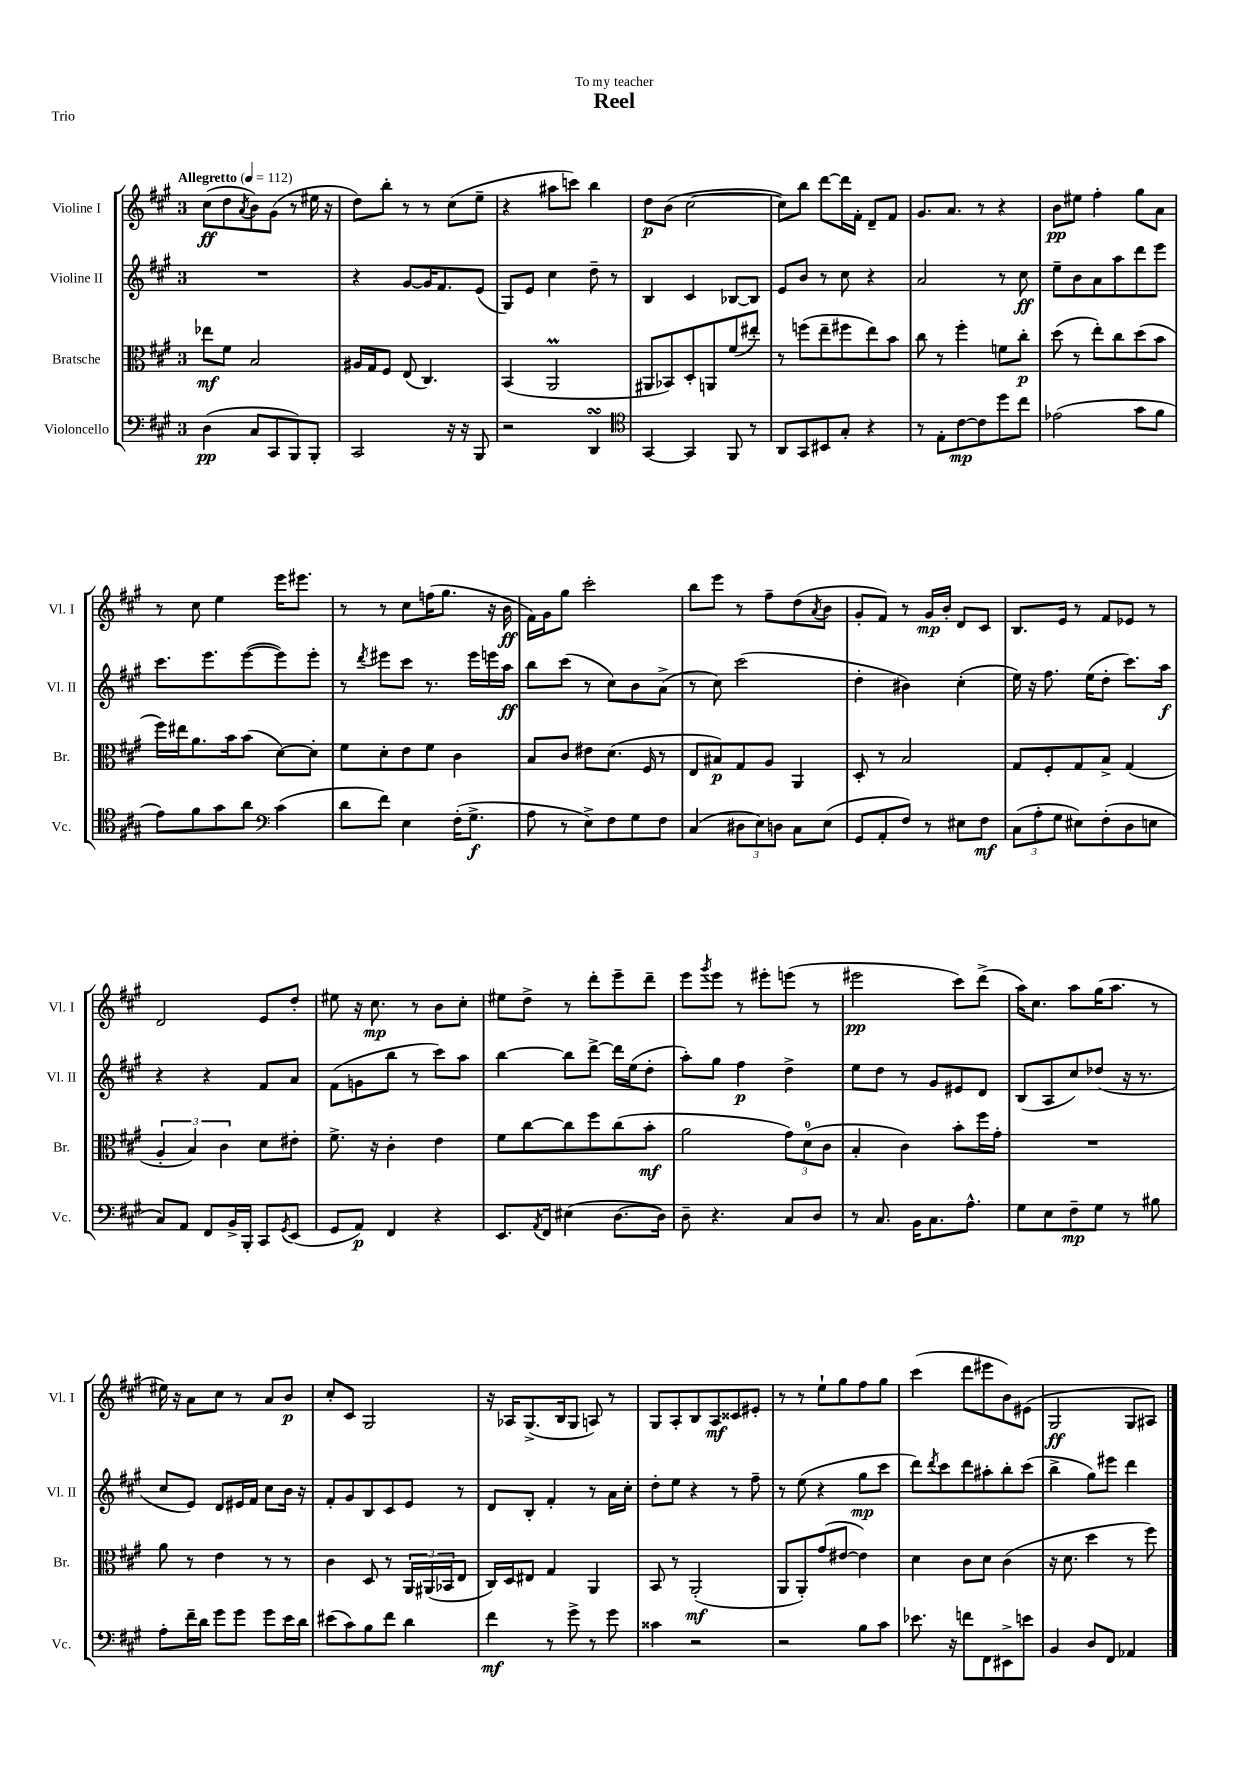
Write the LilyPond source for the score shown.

\header { title = "Reel" dedication = "To my teacher" piece = "Trio" }
<<
\new StaffGroup <<
\new Staff = "s0" \with { instrumentName = "Violine I" shortInstrumentName = "Vl. I" } {
    \clef treble \key a \major \once \override Staff.TimeSignature.style = #'single-digit \time 3/4 \tempo "Allegretto" 4 = 112
    cis''8\ff( d''8 \acciaccatura { a'8 } b'8) gis'8( r8 eis''16 r16 |
    d''8) b''8-. r8 r8 cis''8( e''8-- |
    r4 ais''8 c'''8) b''4 |
    d''8\p b'8( cis''2~ |
    cis''8) b''8 d'''8~ d'''16 fis'16-. d'8-- fis'8 |
    gis'8. a'8. r8 r4 |
    b'8\pp eis''8 fis''4-. gis''8 a'8 |
    r8 cis''8 e''4 e'''16 eis'''8. |
    r8 r8 cis''8 f''16( gis''8. r16 b'16\ff |
    fis'16) gis'16 gis''8 cis'''2-. |
    b''8 e'''8 r8 fis''8-- d''8( \acciaccatura { a'8 } b'8 |
    gis'8-. fis'8) r8 gis'16\mp b'16-. d'8 cis'8 |
    b8. e'16 r8 fis'8 ees'8 r8 |
    d'2 e'8 d''8-. |
    eis''8 r16 cis''8.\mp r8 b'8 cis''8-. |
    eis''8 d''8-> r8 d'''8-. e'''8-- d'''8-- |
    e'''8 \acciaccatura { gis'''8 } e'''8 r8 eis'''8-. e'''8( r8 |
    eis'''2\pp cis'''8) d'''8->( |
    a''16) cis''8. a''8 gis''16( a''8. r8 |
    eis''16) r16 a'8 cis''8 r8 a'8 b'8\p |
    cis''8-. cis'8 gis2 |
    r16 aes16 gis8.->( b16 gis8 a8) r8 |
    gis8 a8-. b8 a8\mf cisis'8 eis'8-. |
    r8 r8 e''8-! gis''8 fis''8 gis''8 |
    cis'''4( d'''8 eis'''8 b'8) eis'8( |
    gis2\ff gis8 ais8) \bar "|." |
}
\new Staff = "s1" \with { instrumentName = "Violine II" shortInstrumentName = "Vl. II" } {
    \clef treble \key a \major \once \override Staff.TimeSignature.style = #'single-digit \time 3/4
    R2. |
    r4 gis'8~ gis'16 fis'8. e'8( |
    gis8) e'8 cis''4 d''8-- r8 |
    b4 cis'4 bes8~ bes8 |
    e'8 b'8 r8 cis''8 r4 |
    a'2 r8 cis''8\ff |
    e''8-- b'8 a'8 a''8 d'''8 e'''8 |
    cis'''8. e'''8. e'''8~( e'''8) e'''8-. |
    r8 \acciaccatura { d'''8 } eis'''8 cis'''8 r8. eis'''16 e'''16 a''16\ff |
    b''8 cis'''8( r8 cis''8) b'8 a'8->( |
    r8 cis''8) cis'''2( |
    d''4-. bis'4) cis''4-.( |
    e''16) r16 fis''8. e''16( d''8-. cis'''8.) a''16\f |
    r4 r4 fis'8 a'8 |
    fis'8( g'8 b''8 r8 cis'''8) a''8 |
    b''4~ b''8 d'''8~-> d'''16 e''16( d''8-. |
    a''8-.) gis''8 fis''4\p d''4-> |
    e''8 d''8 r8 gis'8 eis'8 d'8 |
    b8( a8 cis''8) des''8( r16 r8. |
    cis''8 e'8) d'8 eis'16 fis'16 cis''8 b'16 r16 |
    fis'8-. gis'8 b8 cis'8 e'8 r8 |
    d'8 b8-. fis'4-. r8 a'16 cis''16-. |
    d''8-. e''8 r4 r8 fis''8-- |
    r8 e''8( r4 gis''8\mp cis'''8 |
    d'''8) \acciaccatura { d'''8 } cis'''8 d'''8 ais''8-. b''8-. cis'''8( |
    b''4-> gis''8) eis'''8 d'''4 \bar "|." |
}
\new Staff = "s2" \with { instrumentName = "Bratsche" shortInstrumentName = "Br." } {
    \clef alto \key a \major \once \override Staff.TimeSignature.style = #'single-digit \time 3/4
    ees''8\mf fis'8 b2 |
    ais16 gis16 fis8 e8( cis4.) |
    b,4( a,2\prall |
    ais,8 bes,8) d8-. a,8 fis'8( eis''8-.) |
    r8 f''8( e''8-- fis''8 e''8) b'8 |
    cis''8 r8 fis''4-. f'8 cis''8-.\p |
    d''8( r8 e''8-.) cis''8 d''8( b'8 |
    fis''16) eis''16 a'8. b'16 b'8( d'8~) d'8-. |
    fis'8 d'8-. e'8 fis'8 cis'4 |
    b8 cis'8 eis'8 d'8.( fis16 r8 |
    e8 bis8\p) gis8 a8 a,4 |
    d8-. r8 b2 |
    gis8 fis8-. gis8 b8-> gis4( |
    \tuplet 3/2 { a4-. b4) cis'4 } d'8 eis'8-. |
    fis'8.-> r16 cis'4-. e'4 |
    fis'8 cis''8~ cis''8 fis''8 cis''8( b'8-.\mf |
    a'2 \tuplet 3/2 { gis'8) d'8-0( cis'8 } |
    b4-. cis'4) b'8-. fis''16 gis'16-. |
    R2. |
    a'8 r8 e'4 r8 r8 |
    cis'4 d8 r8 \tuplet 3/2 { a,16 ais,16( bes,16 } e8 |
    cis16) d16 eis8 gis4 a,4 |
    b,8 r8 a,2-.\mf( |
    a,8 a,8-.) gis'8( eis'8~ eis'4) |
    d'4 cis'8 d'8 cis'4( |
    r16 d'8. d''4 r8 fis''8) \bar "|." |
}
\new Staff = "s3" \with { instrumentName = "Violoncello" shortInstrumentName = "Vc." } {
    \clef bass \key a \major \once \override Staff.TimeSignature.style = #'single-digit \time 3/4
    d4\pp( cis8 cis,8 b,,8) b,,8-. |
    cis,2 r16 r16 b,,8 |
    r2 d,4\turn |
    \clef tenor gis,4~ gis,4 fis,8 r8 |
    a,8 gis,8 bis,8 gis8-. r4 |
    r8 e8-. cis'8~\mp cis'8 d''8 cis''8 |
    ees'2( gis'8 fis'8 |
    e'8) fis'8 gis'8 a'8 \clef bass cis'4( |
    d'8 fis'8) e4 fis16-.( gis8.->\f |
    a8 r8 e8->) fis8 gis8 fis8 |
    cis4( \tuplet 3/2 { dis8 e8) d8 } cis8 e8( |
    gis,8 a,8-. fis8) r8 eis8 fis8\mf |
    \tuplet 3/2 { cis8( a8-. gis8 } eis8) fis8-.( d8 e8 |
    cis8) a,8 fis,8 b,16-> b,,16-. cis,8 \acciaccatura { gis,8 } e,8( |
    gis,8 a,8\p) fis,4 r4 |
    e,8. \acciaccatura { a,8 } fis,16 eis4( d8.~ d16) |
    d8-- r4. cis8 d8 |
    r8 cis8. b,16 cis8. a8.-^ |
    gis8 e8 fis8--\mp gis8 r8 bis8 |
    a8-. fis'16-- d'16 gis'8 gis'8 gis'8 e'16 d'16 |
    eis'8( cis'8) b8 fis'8 d'4 |
    fis'4\mf r8 gis'8-> r8 gis'8 |
    cisis'4 r2 |
    r2 b8 cis'8 |
    ees'8. r16 f'8 fis,8 eis,8-> e'8 |
    b,4 d8 fis,8 aes,4 \bar "|." |
}
>>
>>
\layout { \context { \Score \remove "Bar_number_engraver" } }
